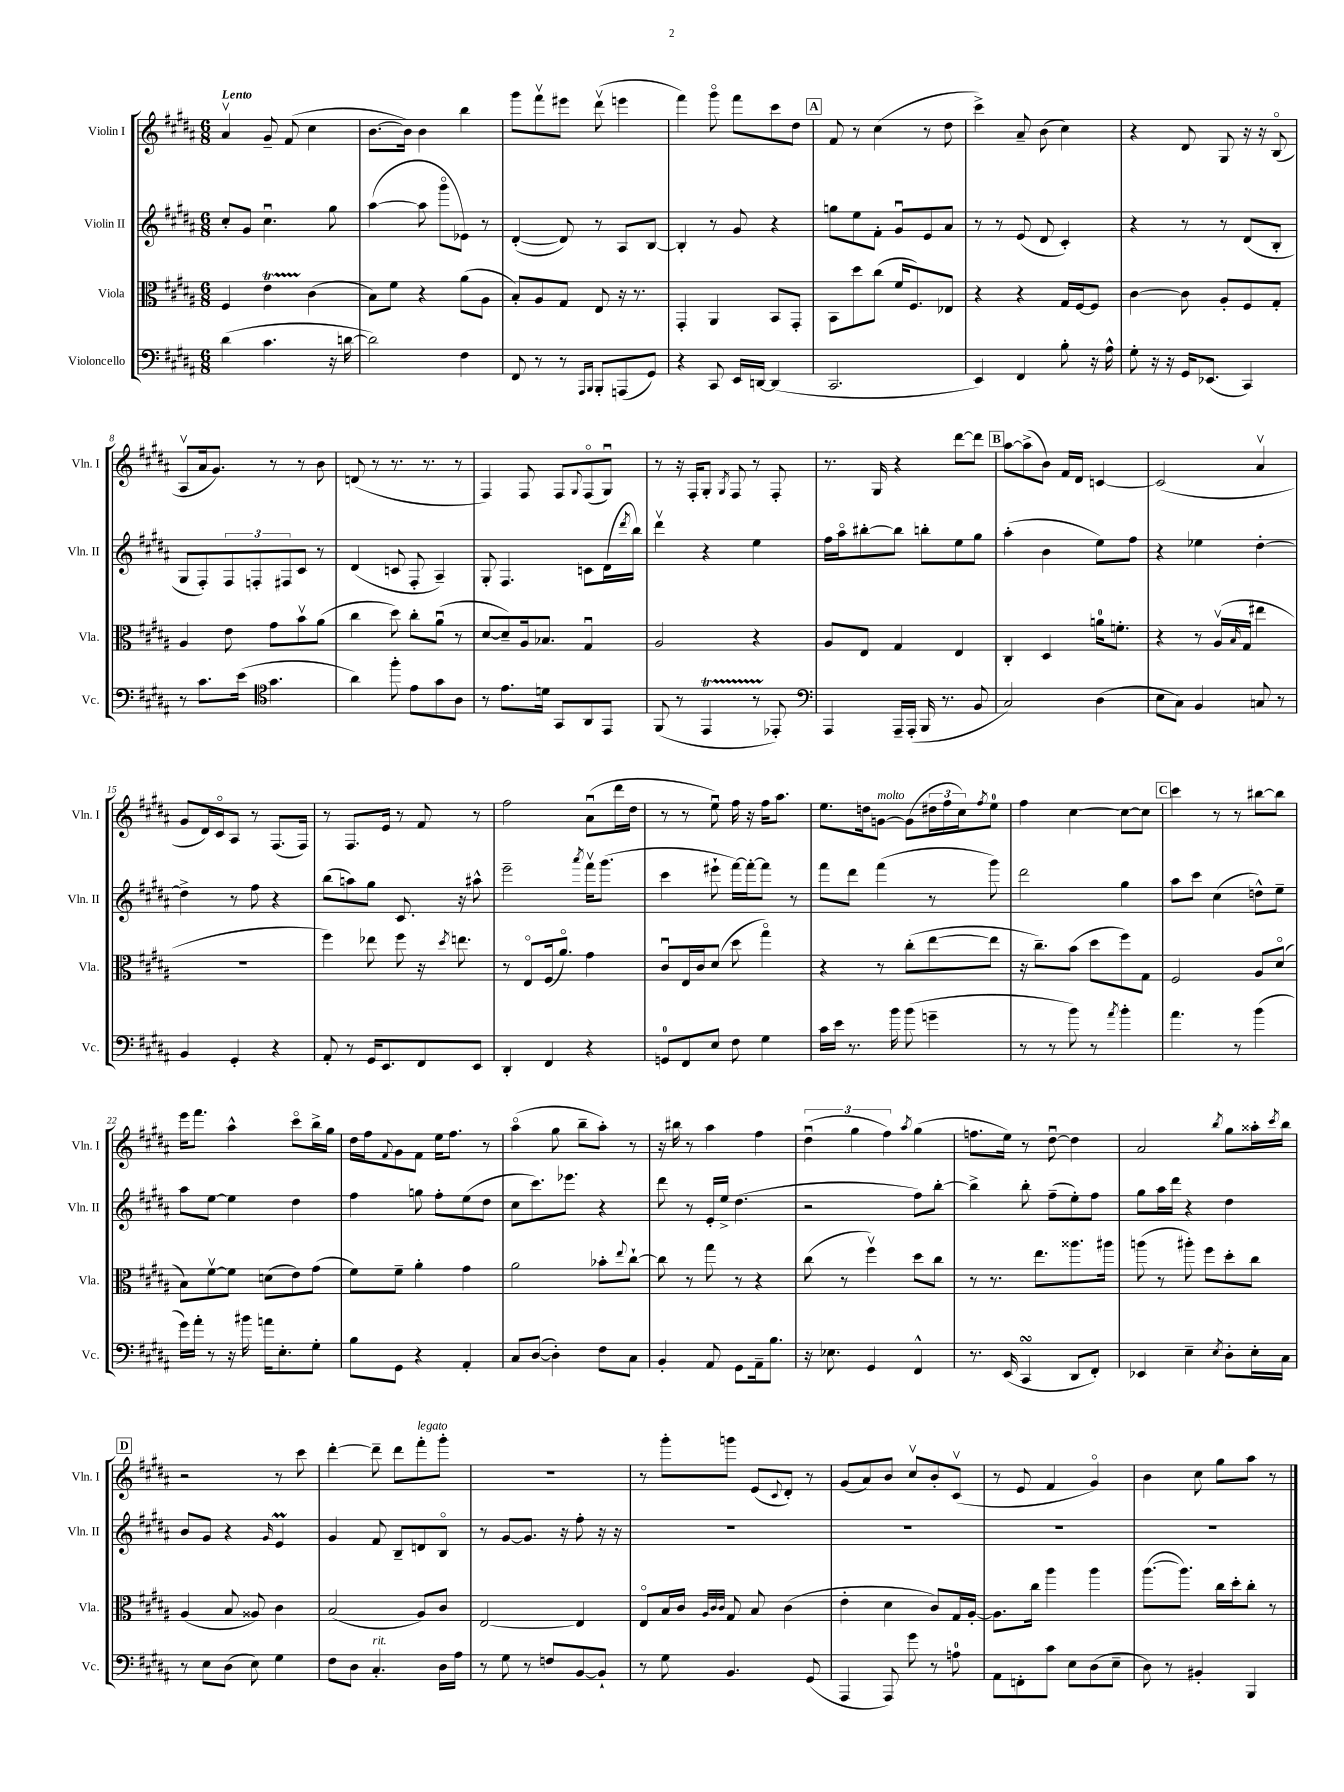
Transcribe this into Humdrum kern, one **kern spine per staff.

**kern	**kern	**kern	**kern
*part4	*part3	*part2	*part1
*staff4	*staff3	*staff2	*staff1
*I"Violoncello	*I"Viola	*I"Violin II	*I"Violin I
*I'Vc.	*I'Vla.	*I'Vln. II	*I'Vln. I
*clefF4	*clefC3	*clefG2	*clefG2
*k[f#c#g#d#a#]	*k[f#c#g#d#a#]	*k[f#c#g#d#a#]	*k[f#c#g#d#a#]
*M6/8	*M6/8	*M6/8	*M6/8
=1	=1	=1	=1
!	!	!	!LO:TX:a:B:t=Lento
(4d#\	4F#/	8cc#'/L	4a#v/
.	.	8g#/J	.
4.c#\	4eT\	4.cc#u\	8g#~/
.	.	.	(8f#/
.	(4c#\	.	4cc#\
16r	.	8gg#\	.
[16dn\	.	.	.
=2	=2	=2	=2
2d\])	8B\L)	([4aa#\	[8.b\L
.	8f#\J	.	.
.	.	.	16b\Jk])
.	4r	8aa#\]	4b\
.	.	8ggg#\L	.
4F#\	(8a#\L	8e-X\J)	4bb\
.	8A#\J	8r	.
=3	=3	=3	=3
8FF#/	8B'/L)	([4d#'/	8ggg#\L
8r	8A#/	.	8fff#v\
8r	8G#/J	8d#/])	8eee#X\J
16qqAAA#/LL	.	.	.
16qqBBB/JJ	.	.	.
8BBB'/L	8E/	8r	(8ddd#v\
(8AAAn/	16r	8A#/L	4eeen\
.	8.r	.	.
8GG#/J)	.	[8B/J	.
=4	=4	=4	=4
4r	4GG#'/	4B'/]	4fff#\)
8CC#/	4AA#/	8r	8ggg#\
16EE/LL	.	8g#/	8fff#\L
[16DDn/JJ	.	.	.
(4DD/]	8BB/L	4r	8ccc#\
.	8GG#'/J	.	8dd#\J
!!LO:REH:place=s1:t=A
=5	=5	=5	=5
2.CC#/	8BB\L	8ggn\L	8f#/
.	8dd#\	8ee\	8r
.	(8cc#\J	8f#'\J	(4cc#\
.	16f#/KL	8g#u/L	.
.	8.F#/)	.	.
.	.	8e/	8r
.	8E-X/J	8a#/J	8dd#\
=6	=6	=6	=6
4EE/)	4r	8r	4ccc#^\)
.	.	8r	.
4FF#/	4r	(8e/	8a#~/
.	.	8d#/	(8b\
8B'\	16G#/LL	4c#'/)	4cc#\)
.	[16F#/J	.	.
16r	8F#/J]	.	.
16A#^^\	.	.	.
=7	=7	=7	=7
8G#'\	[4c#\	4r	4r
16r	.	.	.
16r	.	.	.
16GG#/KL	8c#\]	8r	8d#/
(8.EE-X/J	.	.	.
.	8A#'/L	8r	8G#/
4CC#/)	8F#/	(8d#/L	16r
.	.	.	16r
.	8G#'/J	8B'/J	(8B/
!!LO:LB:g=z
=8	=8	=8	=8
8r	4A#/	8G#/L	8A#v/L
8.c#\L	.	8F#'/)	16a#/k
.	.	.	8.g#/J)
.	8e\	12F#/	.
(16e\Jk	.	.	.
.	.	12Fn'/	.
*clefC4	*	*	*
4.g#\	8g#\L	.	8r
.	.	12F#X/	.
.	8bv\	8c#/J	8r
.	(8a#\J	8r	8b\
=9	=9	=9	=9
4a#\)	4cc#\	(4d#/	(8dn/
.	.	.	8r
8ff#'\	8dd#\)	8cn/	8.r
8e\L	8cc#'\L	8F#'/	.
.	.	.	8.r
8g#\	(8a#u\J	4A#~/)	.
8A#\J	8r	.	8r
=10	=10	=10	=10
8r	[8d#/L	8G#'/	4F#/)
8.e\L	8d#~/])	4.F#/	.
.	16A#/k	.	8F#/
16dn\Jk	8.B-X/J	.	.
8GG#/L	.	.	8F#/L
.	.	.	8qqG#/
8AA#/	4G#u/	8cn\L	(8F#/
8EE/J	.	(16d#\L	8G#u/J)
.	.	8qddd#/	.
.	.	16bb\JJ)	.
=11	=11	=11	=11
(8FF#/	2A#/	4ddd#v\	8r
8r	.	.	16r
.	.	.	16F#'/KL
4EET/	.	4r	8G#'/J
.	.	.	8qG#/
.	.	.	8F#/
8r	4r	4ee\	8r
8EE-X'/)	.	.	8F#'/
=12	=12	=12	=12
*clefF4	*	*	*
4AAA#/	8A#/L	16ff#\LL	8.r
.	.	16aa#\J	.
.	8E/J	[8bb#X'\	.
.	.	.	16G#/
16AAA#~/LL	4G#/	8bb#\J]	4r
(16AAA#'/JJ	.	.	.
16BBB/	.	8bbn'\L	.
8.r	.	.	.
.	4E/	8ee\	[8ddd#\L
8BB/	.	8gg#\J	8ddd#\J]
!!LO:REH:place=s1:t=B
=13	=13	=13	=13
2C#/)	4C#'/	(4aa#'\	[8aa#\L
.	.	.	(8aa#^\]
.	4D#/	4b\	8b\J)
.	.	.	16f#/LL
.	.	.	16d#/JJ
(4D#\	16an\KL	8ee\L)	[4cn/
.	8.fn'\J	.	.
.	.	8ff#\J	.
=14	=14	=14	=14
8E\L	4r	4r	(2c/]
8C#\J)	.	.	.
4BB/	8r	4ee-X\	.
.	(16A#v/LL	.	.
.	16qqB/	.	.
.	16G#/JJ	.	.
8Cn/	4ee#X\	[4dd#'\	4a#v/
8r	.	.	.
!!LO:LB:g=z
=15	=15	=15	=15
4BB/	2.r	4dd#^\]	8g#/L
.	.	.	16d#/L)
.	.	.	16c#/J
4GG#'/	.	8r	8A#/J
.	.	8ff#\	8r
4r	.	4r	(8.F#/L
.	.	.	16F#/Jk)
=16	=16	=16	=16
8AA#'/	4ff#\)	(8bb\L	8r
8r	.	8aan\)	8.F#/L
16GG#/KL	8ee-X\	8gg#\J	.
8.EE/	.	.	16e/Jk
.	8ff#\	8.c#/	8r
8FF#/	16r	.	8f#/
.	8qdd#/	.	.
.	8.een\	16r	.
8EE/J	.	8aa#X^^\	8r
=17	=17	=17	=17
4DD#'/	8r	2eee~\	2ff#\
.	8E/L	.	.
4FF#/	(16F#/k	.	.
.	8.a#/J)	.	.
.	.	8qaaa#/	.
4r	4g#\	16fff#v\KL	(8a#u\L
.	.	(8.ggg#\J	.
.	.	.	16ddd#\L
.	.	.	16dd#\JJ
=18	=18	=18	=18
8GGn/L	8c#u/L	4ccc#\	8r
8FF#/	16E/L	.	8r
.	16c#/J	.	.
8E/J	(8d#/J	8eee#X`\	8eeu\)
8F#\	8dd#\	[16fff#\LL)	16ff#\
.	.	16fff#'\J_	16r
4G#\	4gg#\)	8fff#\J]	16ff#\KL
.	.	.	8.aa#\J
.	.	8r	.
=19	=19	=19	=19
16c#\LL	4r	8fff#\L	8.ee\L
16e\JJ	.	.	.
8.r	.	8ddd#\J	.
.	.	.	16ddn\k
!	!	!	!LO:TX:a:i:t=molto
.	8r	(4fff#\	[8gn\J
16b\	.	.	.
(8b\	(8cc#'\L	.	(8g\L]
4gn~\	[8ee\	8r	24dd#X\L
.	.	.	24ff#\
.	.	.	24cc#\J)
.	.	.	8qff#/
.	8ee\J]	8ggg#\)	8ee\J
=20	=20	=20	=20
8r	16r	2ddd#\	4ff#\
.	8.cc#~\L)	.	.
8r	.	.	.
8b\)	(8b\J	.	[4cc#\
8r	8dd#\L	.	.
8qa#/	.	.	.
4b'\	8ff#\)	4gg#\	8cc#\L_
.	8G#\J	.	8cc#\J]
!!LO:REH:place=s1:t=C
=21	=21	=21	=21
4.a#\	2F#/	8aa#\L	4ccc#\
.	.	8ccc#\J	.
.	.	(4cc#\	8r
8r	.	.	8r
(4b\	8A#/L	8ddn^^\L)	[8bb#X\L
.	(8d#/J	8ee~\J	8bb#\J]
!!LO:LB:g=z
=22	=22	=22	=22
16g#\LL)	8B\L)	8aa#\L	16eee\KL
16a#'\JJ	.	.	8.fff#\J
8r	[8f#v\	[8ee\J	.
16r	8f#\J]	4ee\]	4aa#^^\
16b#X\	.	.	.
16an\KL	(8dn\L	.	.
8.E'\	.	.	.
.	8e\)	4dd#\	8ccc#\L
8G#'\J	(8g#\J	.	16bb^\L
.	.	.	16gg#\JJ
=23	=23	=23	=23
8B\L	8f#\L)	4ff#\	16dd#\LL
.	.	.	16ff#\J
.	.	.	8qqf#/
8GG#\J	8f#~\J	.	8g#\
4r	4a#'\	8ggn\	8f#\J
.	.	8ff#'\L	16ee\KL
.	.	.	8.ff#\J
4AA#'/	4g#\	(8ee\	.
.	.	8dd#\J	8r
=24	=24	=24	=24
8C#/L	2a#\	8cc#\L	(4aa#\
([8D#/J	.	8.ccc#\)	.
4D#'\])	.	.	8gg#\
.	.	8.eee-X\J	.
.	.	.	8bb~\L
8F#\L	8b-X'\L	4r	8aa#'\J)
.	8qqee/	.	.
8C#\J	[8cc#`\J	.	8r
=25	=25	=25	=25
4BB'/	8cc#\]	8ddd#\	16r
.	.	.	16bb#X\
.	8r	8r	8r
8AA#/	8gg#\	16e'/LL	4aa#\
.	.	16ee^/JJ	.
8GG#\L	8r	(4.dd#\	.
16AA#~\k	4r	.	4ff#\
8.B\J	.	.	.
=26	=26	=26	=26
16r	(8cc#\	2r	(6dd#u\
8.E-X\	.	.	.
.	8r	.	.
.	.	.	6gg#\
4GG#/	4ff#v\)	.	.
.	.	.	6ff#\)
.	.	.	8qaa#/
4FF#^^/	8dd#\L	8ff#\L)	(4gg#\
.	8cc#\J	[8bb'\J	.
=27	=27	=27	=27
8.r	8r	4bb^\]	8.ffn\L
.	8.r	.	.
(16EE/	.	.	16ee\Jk)
4CC#sSSS/	.	8bb'\	8r
.	8.ee\L	.	.
.	.	(8ff#~\L	[8dd#u\
8DD#/L	8.aa##X\	8ee'\)	4dd#\]
8FF#'/J)	.	8ff#\J	.
.	16aa#X\Jk	.	.
=28	=28	=28	=28
4EE-X/	(8aan\	8gg#\L	2a#/
.	8r	16aa#\L	.
.	.	16ddd#\JJ	.
4E~\	8aa#X'\)	4r	.
.	8ff#\L	.	.
8qE/	.	.	8qbb/
8D#'\L	8dd#'\	4dd#\	8gg#\L
16E'\L	8cc#\J	.	16aa##X'\L
.	.	.	8qccc#/
16C#\JJ	.	.	16bb\JJ
!!LO:LB:g=z
!!LO:REH:place=s1:t=D
=29	=29	=29	=29
8r	(4A#/	8b/L	2r
8E\L	.	8g#/J	.
(8D#\J	8B/	4r	.
8E\)	8A##X/)	.	.
.	.	16qqg#/	.
4G#\	4c#\	4eM/	8r
.	.	.	8ccc#\
=30	=30	=30	=30
8F#\L	(2B/	4g#/	[4ddd#'\
8D#\J	.	.	.
!LO:TX:a:i:t=rit.	!	!	!
4.C#'/	.	8f#/	8ddd#~\]
.	.	8B~/L	8ddd#\L
!	!	!	!LO:TX:a:i:t=legato
.	8A#/L)	8dn/	8fff#'\
16D#\LL	8c#/J	8B/J	8ggg#'\J
16A#\JJ	.	.	.
=31	=31	=31	=31
8r	[2E/	8r	2.r
8G#\	.	[8g#/L	.
8r	.	8.g#/J]	.
8Fn/L	.	.	.
.	.	16r	.
[8BB/	4E/]	8ff#'\	.
8BB`/J]	.	16r	.
.	.	16r	.
=32	=32	=32	=32
8r	8E/L	2.r	8r
8G#\	16B/L	.	8ggg#'\L
.	16c#/JJ	.	.
.	32qqA#/LLL	.	.
.	32qqc#/	.	.
.	32qqc#/JJJ	.	.
4.BB/	8G#/	.	8gggn\J
.	8B/	.	(8e/L
.	.	.	8qqc#/
.	(4c#\	.	8d#'/J)
(8GG#/	.	.	8r
=33	=33	=33	=33
4AAA#/	4e'\	2.r	(8g#/L
.	.	.	8a#/)
8AAA#/)	4d#\	.	8b/J
8g#\	.	.	8cc#v/L
8r	8c#/L)	.	8b'/
8An\	16G#/L	.	(8c#v/J
.	[16A#'/JJ	.	.
=34	=34	=34	=34
8AA#\L	8.A#\L]	2.r	8r
8FFn'\	.	.	8e/
.	16cc#\Jk	.	.
8c#\J	4aa#\	.	4f#/
8E\L	.	.	.
(8D#\	4aa#\	.	4g#/)
8E~\J	.	.	.
=35	=35	=35	=35
8D#\)	([8.aa#\L	2.r	4b\
8r	.	.	.
.	8.aa#\J])	.	.
4BB#X'/	.	.	8cc#\
.	16cc#\LL	.	8gg#\L
.	16dd#'\J	.	.
4BBB/	8cc#'\J	.	8aa#\J
.	8r	.	8r
==	==	==	==
*-	*-	*-	*-
